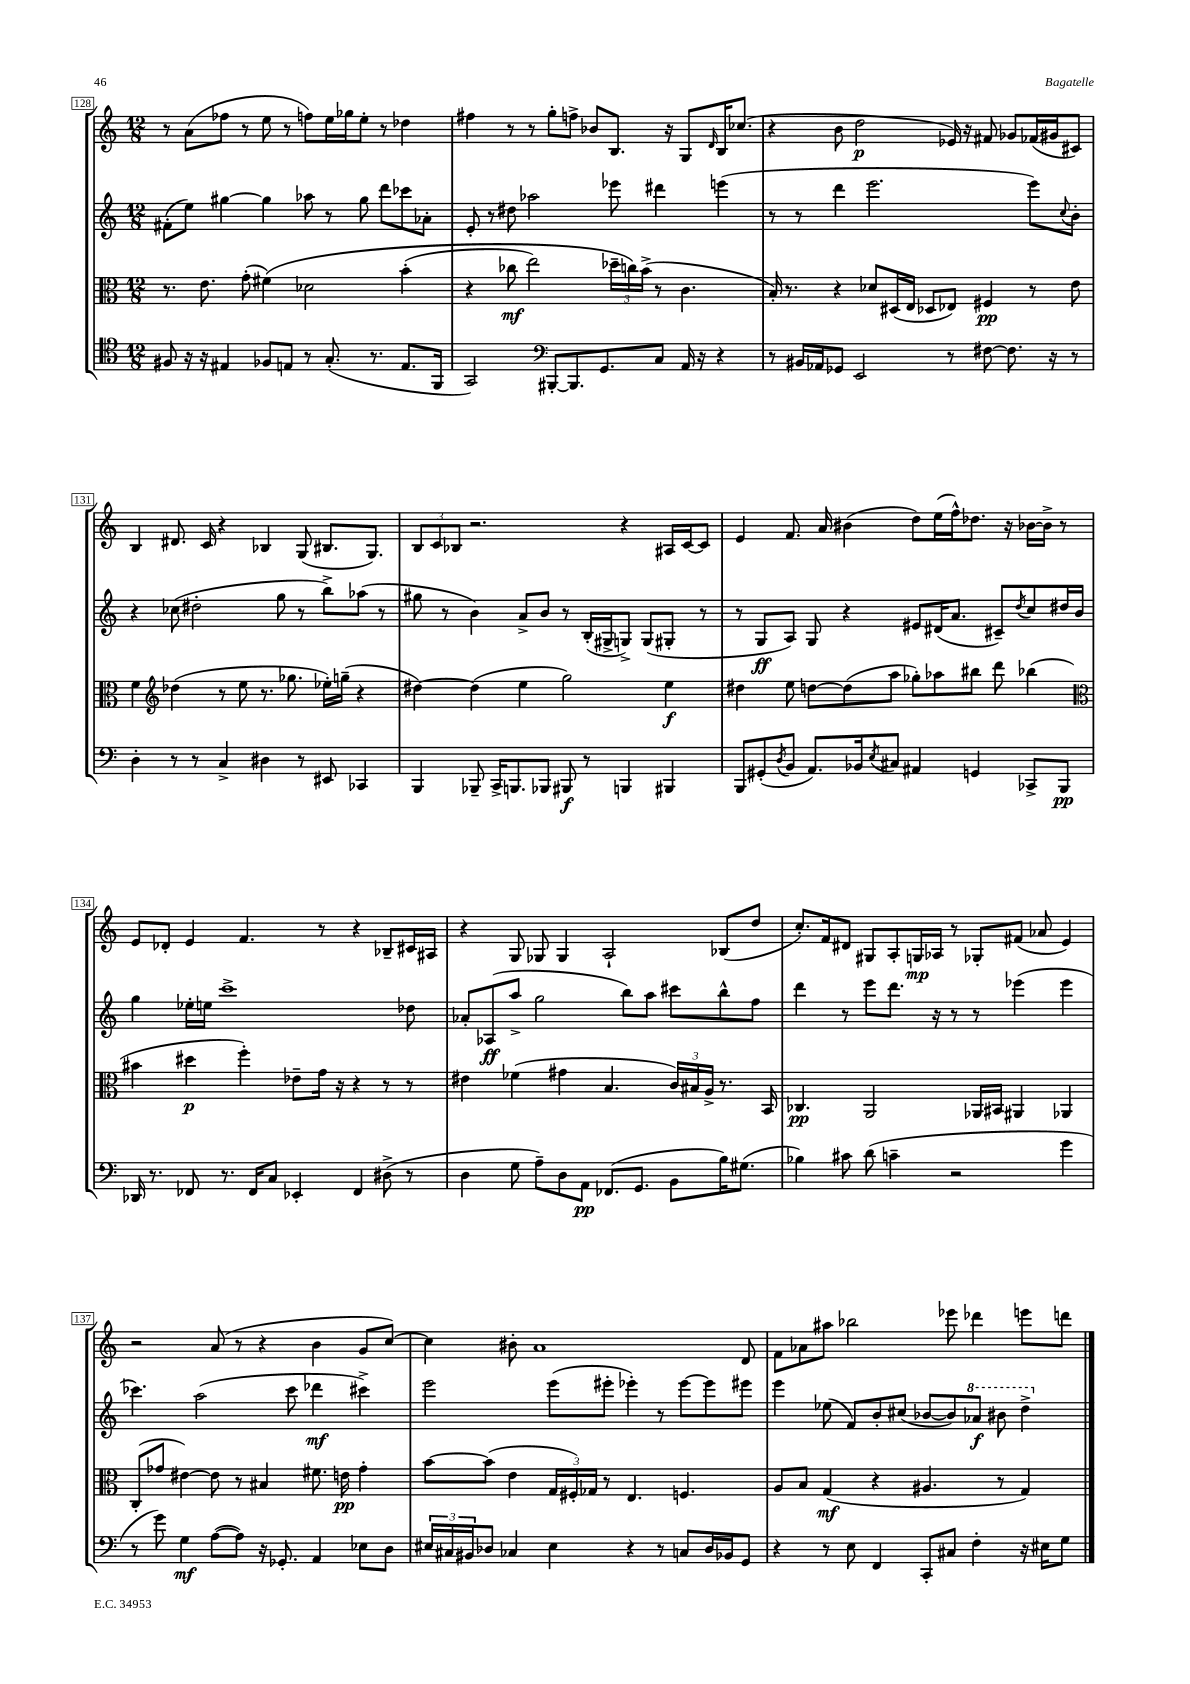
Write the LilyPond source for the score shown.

<<
\new StaffGroup <<
\new Staff = "s0" {
    \clef treble \key c \major \numericTimeSignature \time 12/8
    r8 a'8( fes''8 r8 e''8 r8 f''8) e''16 ges''16 e''8-. r8 des''4 |
    fis''4 r8 r8 g''8-. f''8-> bes'8 b8. r16 g8 \grace { d'16 } b16 ces''8.( |
    r4 b'8 d''2\p ees'16) r16 fis'8 ges'8 fes'16( gis'16 cis'8) |
    b4 dis'8. c'16 r4 bes4 g8( bis8. g8.) |
    \tuplet 3/2 { b8 c'8 bes8 } r2. r4 ais16 c'16~ c'8 |
    e'4 f'8. a'16 bis'4( d''8) e''16( f''16-^) des''8. r16 bes'16~ bes'16-> r8 |
    e'8 des'8-. e'4 f'4. r8 r4 bes8-- cis'16 ais16 |
    r4 g8 ges8 ges4 a2-! bes8( d''8 |
    c''8.-.) f'16 dis'8 gis8 a8-. g16\mp aes16 r8 ges8-. fis'8( aes'8 e'4) |
    r2 a'8( r8 r4 b'4 g'8 c''8~) |
    c''4 bis'8-. a'1 d'8 |
    f'8 aes'8 ais''8 bes''2 ees'''8 des'''4 e'''8 d'''8 \bar "|." |
}
\new Staff = "s1" {
    \clef treble \key c \major \numericTimeSignature \time 12/8
    fis'8-.( e''8) gis''4~ gis''4 aes''8 r8 gis''8 d'''8 ces'''8 aes'8-. |
    e'8-. r8 dis''8 aes''2 ees'''8 dis'''4 e'''4( |
    r8 r8 d'''4 e'''2. e'''8) \appoggiatura { c''8 } b'8-. |
    r4 ces''8( dis''2-. g''8 r8 b''8->) aes''8( r8 |
    gis''8 r8 b'4) a'8-> b'8 r8 b16-.( gis16-> g8->) g8( gis8-. r8 |
    r8 g8\ff a8) g8 r4 eis'8 dis'16( a'8. cis'8--) \acciaccatura { d''8 } c''8 dis''16 b'16 |
    g''4 ees''16-. e''16 c'''1-> des''8 |
    aes'8-. aes8\ff( a''8-> g''2 b''8) a''8 cis'''8 b''8-^ f''8 |
    d'''4 r8 e'''8 d'''8. r16 r8 r8 ees'''4( ees'''4 |
    ces'''4.) a''2( ces'''8 des'''4\mf cis'''4->) |
    e'''2 e'''8( eis'''8-. ees'''4-.) r8 ees'''8~ ees'''8 eis'''8 |
    e'''4 ees''8( f'8) b'8-. cis''8( bes'8~ bes'8) \ottava #1 aes''8\f bis''8 d'''4-> \ottava #0 \bar "|." |
}
\new Staff = "s2" {
    \clef alto \key c \major \numericTimeSignature \time 12/8
    r8. e'8. g'8-.( fis'4)\( des'2 b'4-.( |
    r4 ces''8\mf e''2) \tuplet 3/2 { des''16-- c''16\) b'16->( } r8 c'4. |
    b16-.) r8. r4 des'8 dis16( e16 des8 ees8) fis4\pp r8 e'8 |
    f'4 \clef treble des''4( r8 e''8 r8. ges''8. ees''16-.) g''16--( r4 |
    dis''4~) dis''4( e''4 g''2) e''4\f |
    dis''4 e''8 d''8~ d''8( a''8 ges''8-.) aes''8 bis''8 d'''8 bes''4( |
    \clef alto bis'4 dis''4\p f''4-.) ees'8-- g'16 r16 r4 r8 r8 |
    eis'4 fes'4( gis'4 b4. \tuplet 3/2 { c'16) bis16 a16-> } r8. b,16 |
    ces4.\pp a,2 aes,16 bis,16 ais,4 aes,4 |
    c8-.( ges'8 eis'4~) eis'8 r8 bis4 fis'8. e'16\pp ges'4-. |
    b'8~ b'8( e'4 \tuplet 3/2 { g16 fis16-.) ges16 } r8 e4. f4. |
    a8 b8 g4\mf( r4 ais4. r8 g4) \bar "|." |
}
\new Staff = "s3" {
    \clef tenor \key c \major \numericTimeSignature \time 12/8
    fis8 r16 r16 eis4 fes8 e8 r8 g8.-.( r8. e8. f,16 |
    g,2) \clef bass bis,,8~-. bis,,8. g,8. c8 a,16 r16 r4 |
    r8 bis,16 aes,16 ges,8 e,2 r8 fis8~ fis8. r16 r8 |
    d4-. r8 r8 c4-> dis4 r8 eis,8 ces,4 |
    b,,4 bes,,8-- c,16-> b,,8. bes,,8 bis,,8\f r8 b,,4 bis,,4 |
    b,,8 gis,8-.( \acciaccatura { d8 } b,8 a,8.) bes,16 \acciaccatura { e8 } cis8 ais,4 g,4 ces,8-> b,,8\pp |
    des,16 r8. fes,8 r8. fes,16 c8 ees,4-. fes,4 dis8->( r8 |
    d4 g8 a8--) d8 a,8\pp fes,8.( g,8. b,8 b16) gis8.( |
    bes4) cis'8 d'8( c'4-- r2 g'4 |
    r8 g'8) g4\mf a8~( a8) r16 ges,8.-. a,4 ees8 d8 |
    \tuplet 3/2 { eis16 cis16 bis,16 } des8 ces4 eis4 r4 r8 c8 des16 bes,16 g,8 |
    r4 r8 e8 f,4 c,8-. cis8 f4-. r16 eis16 g8 \bar "|." |
}
>>
>>
\layout { \context { \Score currentBarNumber = #128 \override BarNumber.stencil = #(make-stencil-boxer 0.1 0.3 ly:text-interface::print) } }
